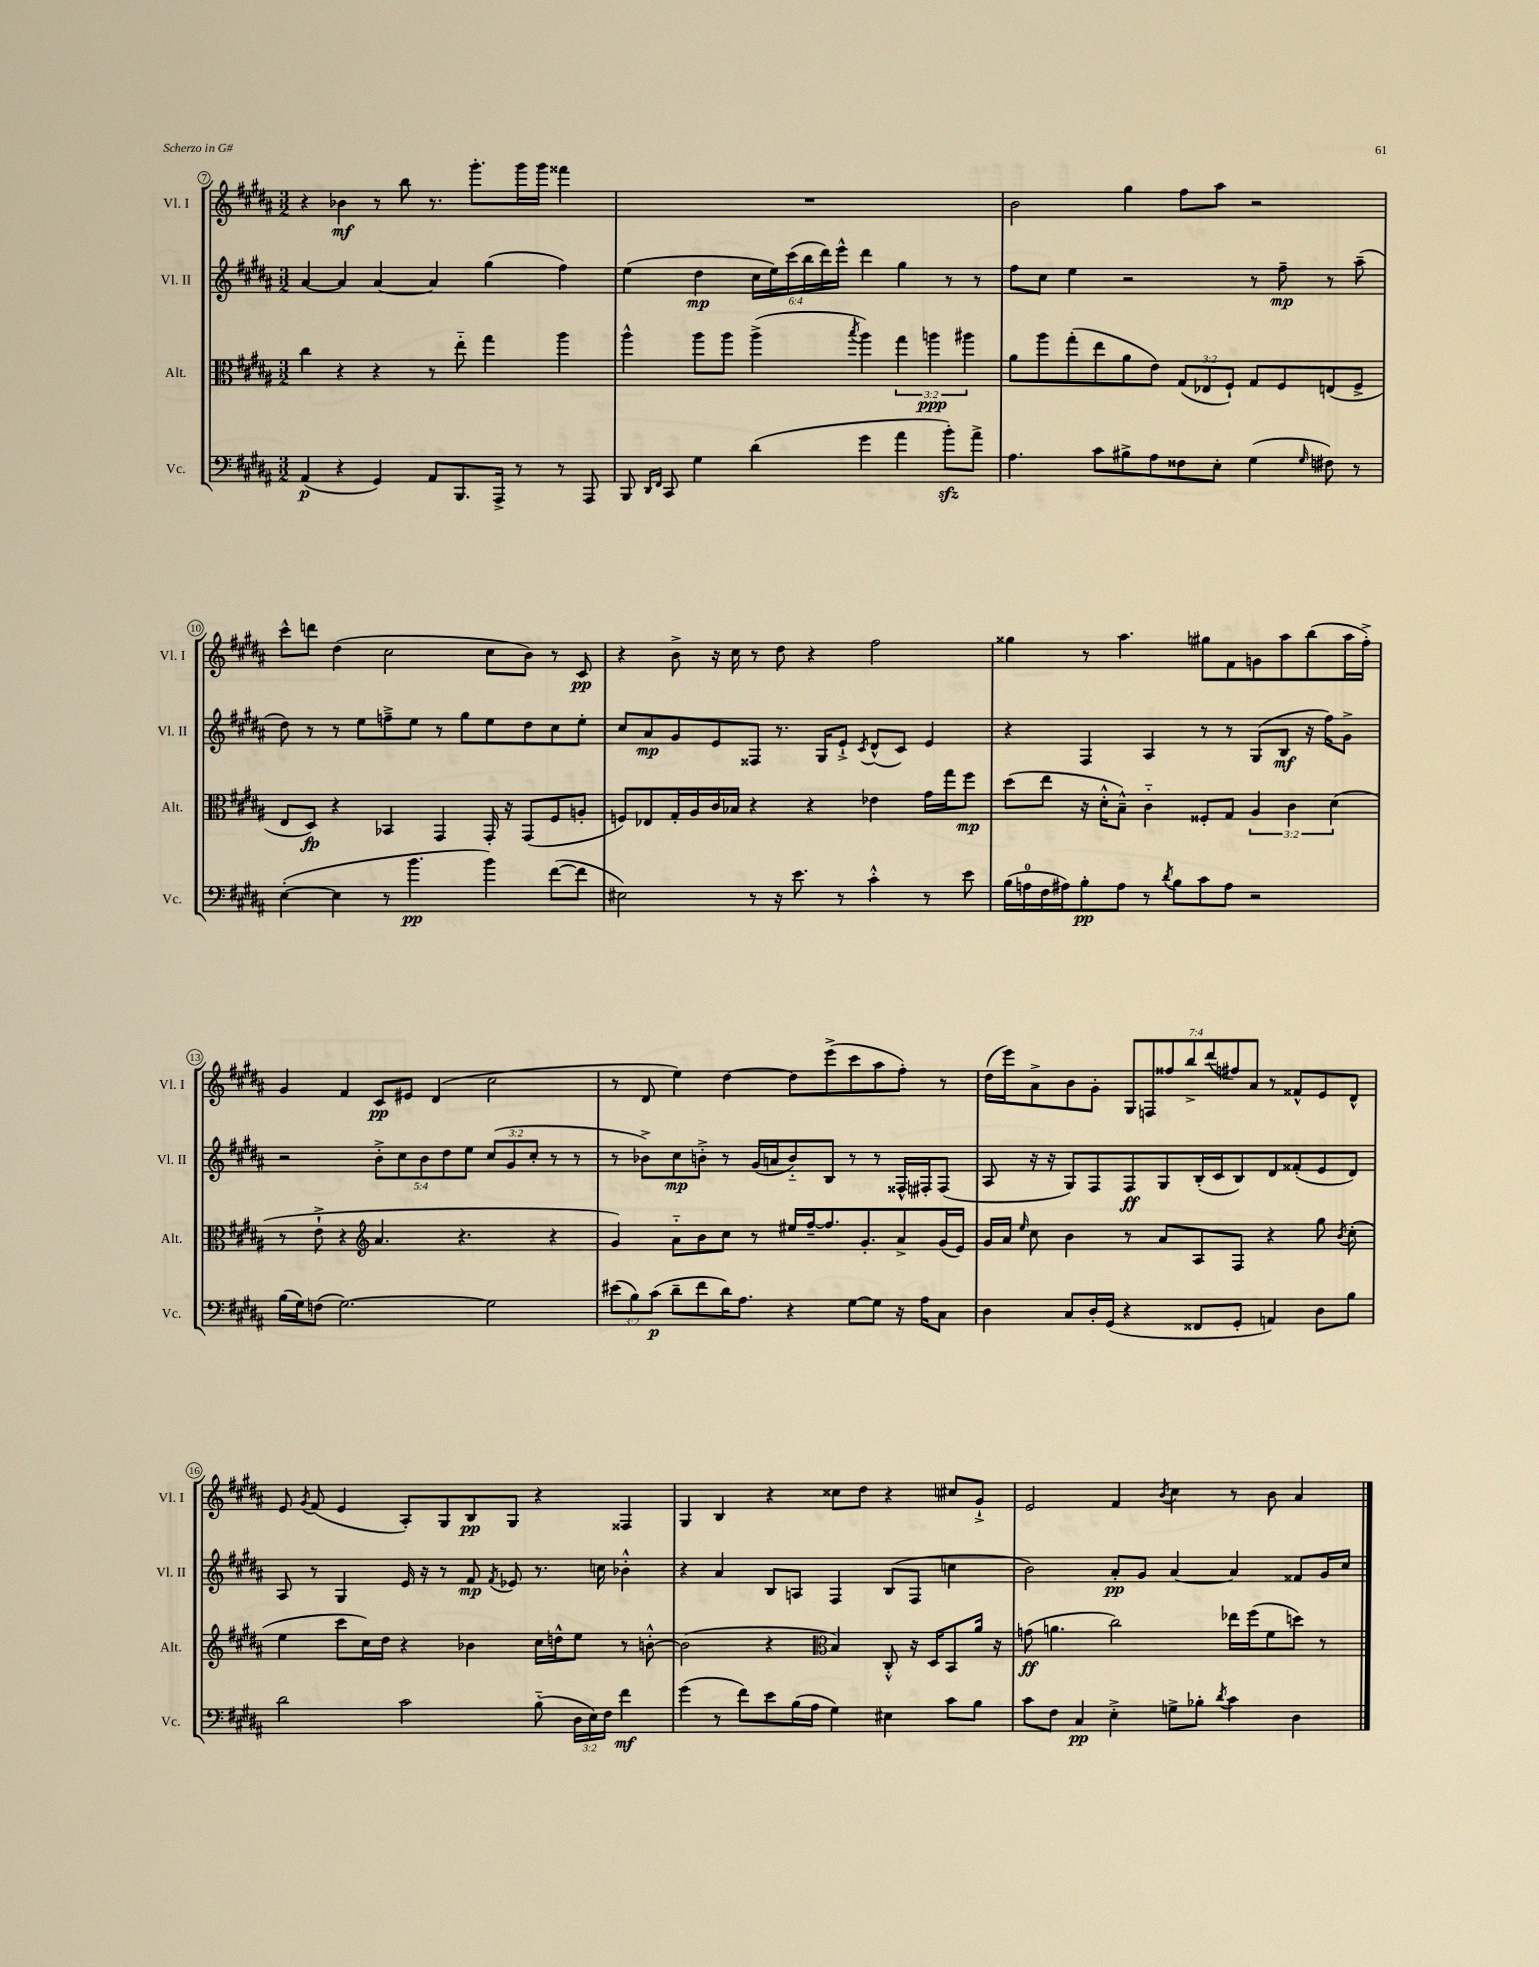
<<
\new StaffGroup <<
\new Staff = "s0" \with { instrumentName = "Vl. I" shortInstrumentName = "Vl. I" } {
    \clef treble \key b \major \numericTimeSignature \time 3/2 \override Staff.TupletNumber.text = #tuplet-number::calc-fraction-text
    \autoBeamOff r4 bes'4\mf r8 b''8 r8. gis'''8.[-. gis'''16 gis'''16] fisis'''4 |
    R1. |
    b'2 gis''4 fis''8[ ais''8] r2 |
    cis'''8[-^ d'''8] dis''4( cis''2 cis''8[ b'8]) r8 cis'8\pp |
    r4 b'8-> r16 cis''16 r8 dis''8 r4 fis''2 |
    gisis''4 r8 ais''4. gis''8[ fis'8 g'8 ais''8 b''8( ais''16 fis''16]-.->) |
    gis'4 fis'4 cis'8[\pp eis'8] dis'4( cis''2 |
    r8 dis'8 e''4) dis''4~ dis''8[ e'''8->( cis'''8 ais''8 fis''8]-.) r8 |
    dis''16[( e'''16) ais'8-> b'8 gis'8]-. \tuplet 7/4 { gis8[ f8 fisis''8 b''8-> dis'''8( fis''8) ais'8] } r8 fisis'8[-^ e'8 dis'8]-^ |
    e'8 \acciaccatura { gis'8 } fis'8( e'4 ais8[-.) gis8 b8\pp gis8] r4 fisis4 |
    gis4 b4 r4 cisis''8[ dis''8] r4 cis''8[ gis'8]-!-> |
    e'2 fis'4 \acciaccatura { b'8 } cis''4 r8 b'8 ais'4 \bar "|." |
}
\new Staff = "s1" \with { instrumentName = "Vl. II" shortInstrumentName = "Vl. II" } {
    \clef treble \key b \major \numericTimeSignature \time 3/2 \override Staff.TupletNumber.text = #tuplet-number::calc-fraction-text
    \autoBeamOff ais'4~ ais'4 ais'4~ ais'4 gis''4( fis''4) |
    e''4( dis''4\mp \tuplet 6/4 { cis''16[ e''16) cis'''16( b''16 dis'''16) e'''16]-^ } dis'''4 gis''4 r8 r8 |
    fis''8[ cis''8] e''4 r2 r8 fis''8--\mp r8 ais''8--( |
    dis''8) r8 r8 e''8[ f''8---> e''8] r8 gis''8[ e''8 dis''8 cis''8 e''8]-. |
    cis''8[ ais'8\mp gis'8 e'8 fisis8] r8. gis16[ e'8]-!-> \acciaccatura { cis'8 } dis'8[-^( cis'8]) e'4 |
    r4 fis4 ais4 r8 r8 gis8[( b8]\mf r16 fis''16[) gis'8]-> |
    r2 \tuplet 5/4 { b'8[-.-> cis''8 b'8 dis''8 e''8] } \tuplet 3/2 { cis''8[( gis'8 cis''8]-. } r8 r8 |
    r8 bes'8[->) cis''8\mp b'8]-.-> r8 gis'16[( a'16 b'8-_) b8] r8 r8 fisis16[-^ fis16-. fis8]( |
    ais8 r16 r16 gis8[) fis8 fis8\ff gis8 b16-.( cis'16 b8) dis'8 fisis'8-.( e'8 dis'8]) |
    ais8 r8 gis4 e'16 r16 r8 fis'8\mp \acciaccatura { fis'8 } ees'8 r8. c''16 bes'4-.-^ |
    r4 ais'4 b8[ a8] fis4 b8[( fis8] c''4 |
    b'2) ais'8[-.\pp gis'8] ais'4~ ais'4 fisis'8[ gis'16 cis''16] \bar "|." |
}
\new Staff = "s2" \with { instrumentName = "Alt." shortInstrumentName = "Alt." } {
    \clef alto \key b \major \numericTimeSignature \time 3/2 \override Staff.TupletNumber.text = #tuplet-number::calc-fraction-text
    \autoBeamOff cis''4 r4 r4 r8 e''8-_ gis''4 ais''4 |
    ais''4-^ ais''8[ ais''8] ais''4->( \acciaccatura { b''8 } ais''4) \tuplet 3/2 { gis''4 a''4\ppp ais''4 } |
    ais'8[ ais''8 gis''8-.( e''8 ais'8 e'8]) \tuplet 3/2 { gis8[( ees8 fis8]-!) } gis8[ fis8 e8( fis8]-> |
    e8[ dis8]\fp) r4 bes,4 gis,4 gis,16-. r16 gis,8[( fis8 a8]-. |
    f8[) ees8 gis16-. ais16 cis'16 bes16] r4 r4 ees'4 gis'16[ gis''16 fis''8]\mp |
    dis''8[( e''8] r16 dis'16[-.-^ b8]---^) cis'4-_ fisis8[-. gis8] \tuplet 3/2 { ais4 cis'4 dis'4( } |
    r8 e'8-!-> r4 \clef treble ais'4. r4. r4 |
    gis'4) ais'8[-_ b'8 cis''8] r8 eis''16[ fis''16~-- fis''8. gis'8.-. ais'8-> gis'16( e'16]) |
    gis'16[ ais'16] \grace { e''16 } cis''8 b'4 r8 ais'8[ ais8 fis8] r4 gis''8 \acciaccatura { b'8 } cis''8-.( |
    e''4 cis'''8[ cis''16) dis''16] r4 bes'4 cis''16[ d''16-^ e''8] r8 b'8~-.-^ |
    b'2( r4 \clef alto b4) cis8-.-^ r16 dis16[ b,8 ais'16] r16 |
    g'8\ff( a'4. cis''2) ees''16[ fis''16( fis'8 d''8]) r8 \bar "|." |
}
\new Staff = "s3" \with { instrumentName = "Vc." shortInstrumentName = "Vc." } {
    \clef bass \key b \major \numericTimeSignature \time 3/2 \override Staff.TupletNumber.text = #tuplet-number::calc-fraction-text
    \autoBeamOff ais,4\p( r4 gis,4) ais,8[ b,,8. ais,,16]-> r8 r8 ais,,8 |
    b,,8 \grace { dis,16[ fis,16] } cis,8 gis4 dis'4( gis'4 ais'4 b'8[-.\sfz) ais'8]-> |
    ais4. cis'8[ bis8-> ais8 fisis8 e8]-. gis4( \grace { gis16 } fis8) r8 |
    e4~-.( e4 r8 b'4.\pp b'4) fis'8[~( fis'8] |
    eis2) r8 r16 e'8. r8 cis'4-.-^ r8 e'8 |
    b16[( a16-0 fis16 ais16) b8-.\pp ais8] r8 \acciaccatura { dis'8 } b8[ cis'8 ais8] r2 |
    b16[( gis16) f8]( gis2.~) gis2 |
    \tuplet 3/2 { eis'8[( b8) cis'8]\p( } dis'8[-- fis'8 dis'16) ais8.] r4 gis8[~ gis8] r16 ais16[ cis8] |
    dis4 cis8[ dis16-. gis,16]( r4 fisis,8[ gis,8]-. a,4) dis8[ b8] |
    dis'2 cis'2 b8-_( \tuplet 3/2 { dis16[ e16) fis16] } fis'4\mf |
    gis'4( r8 fis'8[) e'8 b16( ais16] gis4) eis4 cis'8[ b8] |
    cis'8[ fis8] cis4\pp e4-.-> g8[-> bes8]-. \acciaccatura { dis'8 } cis'4 dis4 \bar "|." |
}
>>
>>
\layout { \context { \Score currentBarNumber = #7 \override BarNumber.stencil = #(make-stencil-circler 0.1 0.3 ly:text-interface::print) } }
